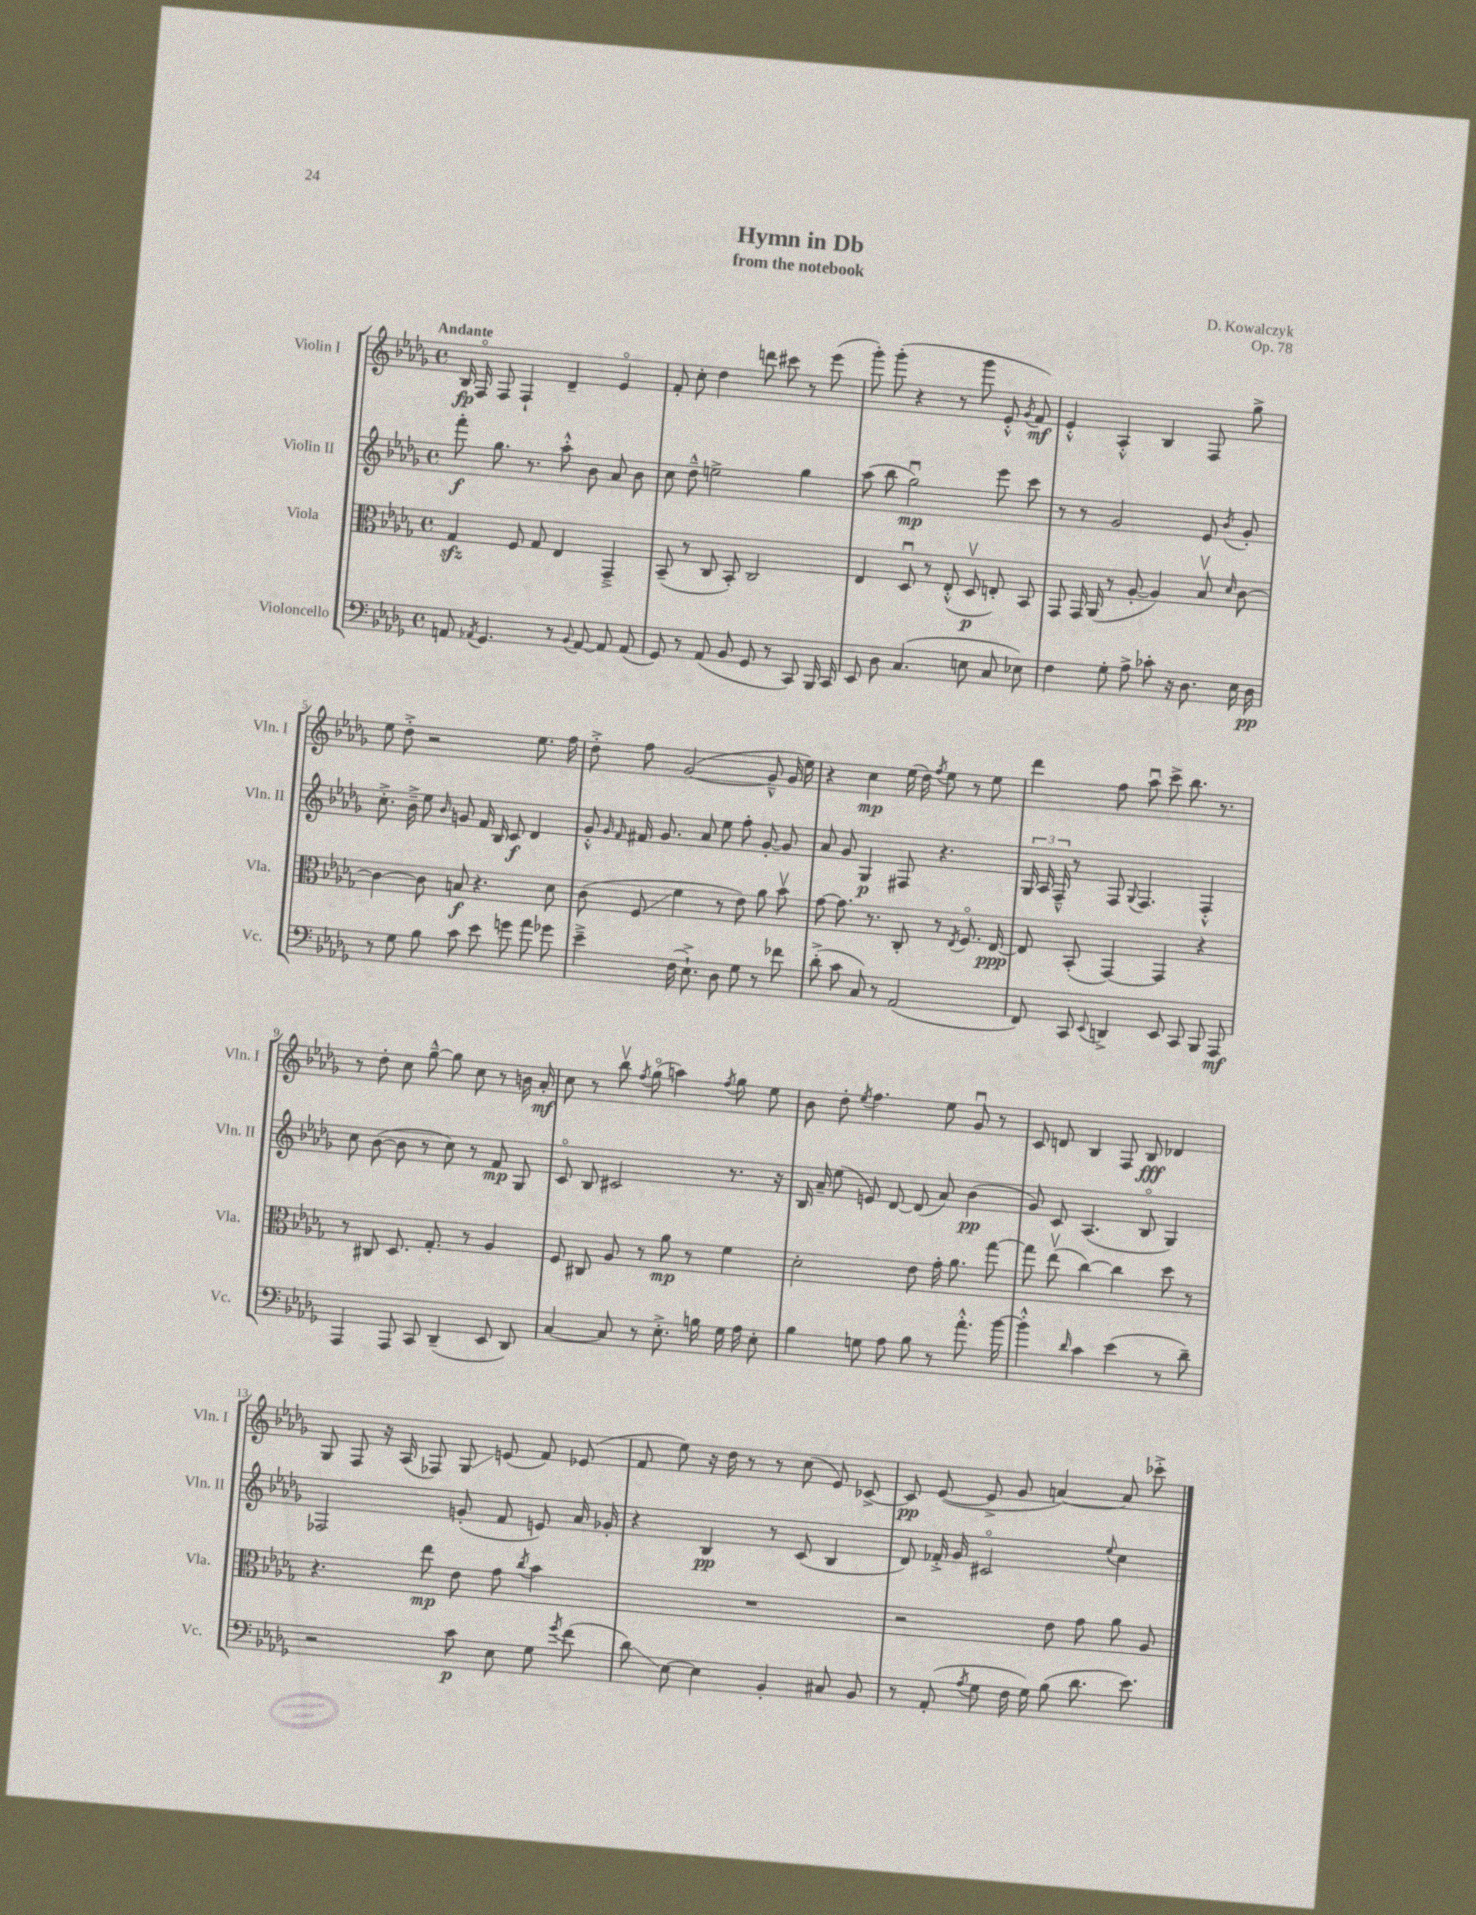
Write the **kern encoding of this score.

**kern	**kern	**kern	**kern
*staff4	*staff3	*staff2	*staff1
*clefF4	*clefC3	*clefG2	*clefG2
*k[b-e-a-d-g-]	*k[b-e-a-d-g-]	*k[b-e-a-d-g-]	*k[b-e-a-d-g-]
*M4/4	*M4/4	*M4/4	*M4/4
*met(c)	*met(c)	*met(c)	*met(c)
8AA/	4G-/	8fff'\	16B-/
.	.	.	16Fo/
8qAA-/	.	.	.
4.GG-/	.	8.gg-\	8F/
.	8F/	.	4F`/
.	.	8.r	.
.	8G-/	.	.
8r	4E-/	8aa-'^^\	4d-~/
8qqBB-/	.	.	.
[8AA-/	.	8b-\	.
8AA-/]	4GG-~^/	8a-/	4e-o/
(8AA-/	.	8b-\	.
=	=	=	=
8GG-/)	(8BB-~/	8cc\	8f'/
8r	8r	8dd-~^^\	8cc'\
(8AA-/	8C/	2ee^\	4dd-\
8BB-/	8BB-'/)	.	.
8GG-/	2C/	.	8ddd\
8r	.	.	8ccc#\
8CC/)	.	4gg-\	8r
16BBB-/	.	.	(8eee-\
16CC/	.	.	.
=	=	=	=
8EE-/	4E-/	(8aa-\	8ggg-'\)
8D-\	.	8bb-\	(8ggg-'\
(4.C/	8D-u/	2gg-u\)	4r
.	8r	.	.
.	(8E-'^^/	.	8r
8E\	8D-v/	.	8ggg-\
8C/	8E'/)	8eee-\	8e-'^^/
.	.	.	8qg-/
8E-\)	8BB-/	8ccc\	8f/)
=	=	=	=
4F\	8GG-/	8r	4e-'^^/
.	16GG-/	8r	.
.	(16AA-/	.	.
8G-'\	8r	2g-/	4A-'^^/
8A-^\	[8A-'/	.	.
8c-'\	4A-/])	.	4B-/
16r	.	.	.
8.D-\	.	.	.
.	8B-v/	8e-/	8F/
.	16qqd-/	8qb-/	.
16E-\	[8c\	8g-'/	8gg-^\
16D-\	.	.	.
=	=	=	=
8r	4c\_	8.cc'^\	8ee-\
8G-\	.	.	8dd-'^\
.	.	16b-~^\	.
8B-\	8c\]	8ee-\	2r
.	.	16qqb-/	.
8c\	8B/	8g/	.
8e-\	4.r	16f/	.
.	.	16B-/	.
8g\	.	8c/	.
8a-\	.	4d-/	8.ee-\
8g-\	8d-\	.	.
.	.	.	16ff\
=	=	=	=
4e-~^\	(8c\	8g-'^^/	8dd-'^\
.	.	16qqg-/	.
.	.	16qqf/	.
.	8F/	16f#/	8ff\
.	.	8.g-/	.
(16F\	4f\	.	([2g-/
8.E-`^\)	.	.	.
.	.	8a-/	.
8D-\	8r	8ee-\	.
8G-\	8e-\)	8ff'\	.
8r	8a-\	[8g-'/	8g-~^^/]
8f-\	8b-v\	8g-/]	16g-/
.	.	.	16ee-\)
=	=	=	=
(8d-'^\	[8g-\	8a-/	4r
8c\	8.g-\]	8g-/	.
8C/)	.	4G-/	4cc\
.	8.r	.	.
8r	.	.	.
(2AA-/	8C'/	8F#/	(16ee-\
.	.	.	16dd-\)
.	.	.	8qff/
.	8r	4.r	8ee-\
.	8qE-/	.	.
.	8.Fo/	.	8r
.	.	.	8ee-\
.	[16E-/	.	.
=	=	=	=
8FF/)	8E-/]	24G-/	4ddd-\
.	.	24A-/	.
.	.	24F~^^/	.
8CC/	(8BB-'/	8r	.
8qqEE-/	.	.	.
4DD^/	[4GG-/)	8F/	8ff\
.	.	8qqG-/	.
.	.	4.F/	8aa-u\
8EE-/	4GG-/]	.	8ccc^\
8CC/	.	.	8.bb-\
8BBB-/	4r	4F'^^/	.
.	.	.	8.r
8AAA-/	.	.	.
=	=	=	=
4AAA-/	8r	8cc\	8r
.	8C#/	([8b-\	8dd-'\
8AAA-/	8.D-/	8b-\]	8cc\
8CC/	.	8r	[8gg-~^^\
.	8.G-'/	.	.
(4DD-~/	.	8cc\)	8gg-\]
.	8r	8r	8cc\
8EE-/	4A-/	8f/	8r
8DD-/)	.	8G-/	16b\
.	.	.	16a-'/
=	=	=	=
[4C/	8F/	8co/	8cc\
.	8C#/	8B-/	8r
8C/]	8A-/	2c#/	8bb-v\
.	.	.	8qff/
8r	8r	.	(8gg-o\
8.E-'^\	8a-\	.	4aa\)
.	8r	.	.
16B\	.	.	.
.	.	.	8qff/
16G-\	4f\	8.r	8gg-\
16A-\	.	.	.
8E-'\	.	.	8ee-\
.	.	16r	.
=	=	=	=
4B-\	2d-'\	16B-/	8b-\
.	.	16a-~/	.
.	.	(8ee-\	8dd-'\
.	.	.	8qee-/
8G\	.	8e/)	4.ff\
8A-\	.	[8d-/	.
8B-\	8e-\	(8d-/]	.
8r	16g-'\	8a-/)	8ee-\
.	8.a-\	.	.
8.a-'^^\	.	(4b-\	8g-u/
.	[8gg-\	.	8r
[16b-\	.	.	.
=	=	=	=
4b-'^^\]	8gg-\]	8g-/)	8c/
.	(8ee-v\	8c/	8d/
16qqd-/	.	.	.
4c\	[4cc\)	(4.A-/	4B-/
(4e-\	4cc\]	.	8F/
.	.	8B-o/	8B-/
8r	8dd-\	4G-/)	4d-/
8d-~\)	8r	.	.
=	=	=	=
2r	4.r	2F-/	8G-/
.	.	.	8F/
.	.	.	16r
.	.	.	(16A-/
.	8ee-\	.	8F-/)
8c\	8e-\	(8g'/	8G-/
8E-\	8g-\	8f/	(8e/
.	8qcc/	.	.
8G-\	4b-\	8e/)	8f/)
8qg-/	.	.	.
(8f\	.	16a-/	(8e-/
.	.	16g-'/	.
=	=	=	=
8d-\)	1r	4r	8f/
[8E-\	.	.	8ee-\)
4E-\]	.	4B-/	16r
.	.	.	16dd-\
.	.	.	8r
4BB-'/	.	8r	8r
.	.	(8c/	(8cc\
8C#/	.	4B-/	8e-/)
8BB-/	.	.	[8c-^/
=	=	=	=
8r	2r	8d-/)	8c-/]
(8AA-'/	.	16f-'^/	([8e-/
.	.	16g-/	.
8qA-/	.	.	.
8G-\	.	2c#o/	8e-^/]
16F\	.	.	8g-/
16G-\)	.	.	.
(8B-\	8e-\	.	[4a/)
8.d-\	8g-\	.	.
.	.	8qqee-/	.
.	8a-\	4cc\	8a/]
8.e-\)	.	.	.
.	8A-/	.	8ccc-'^\
==	==	==	==
*-	*-	*-	*-
